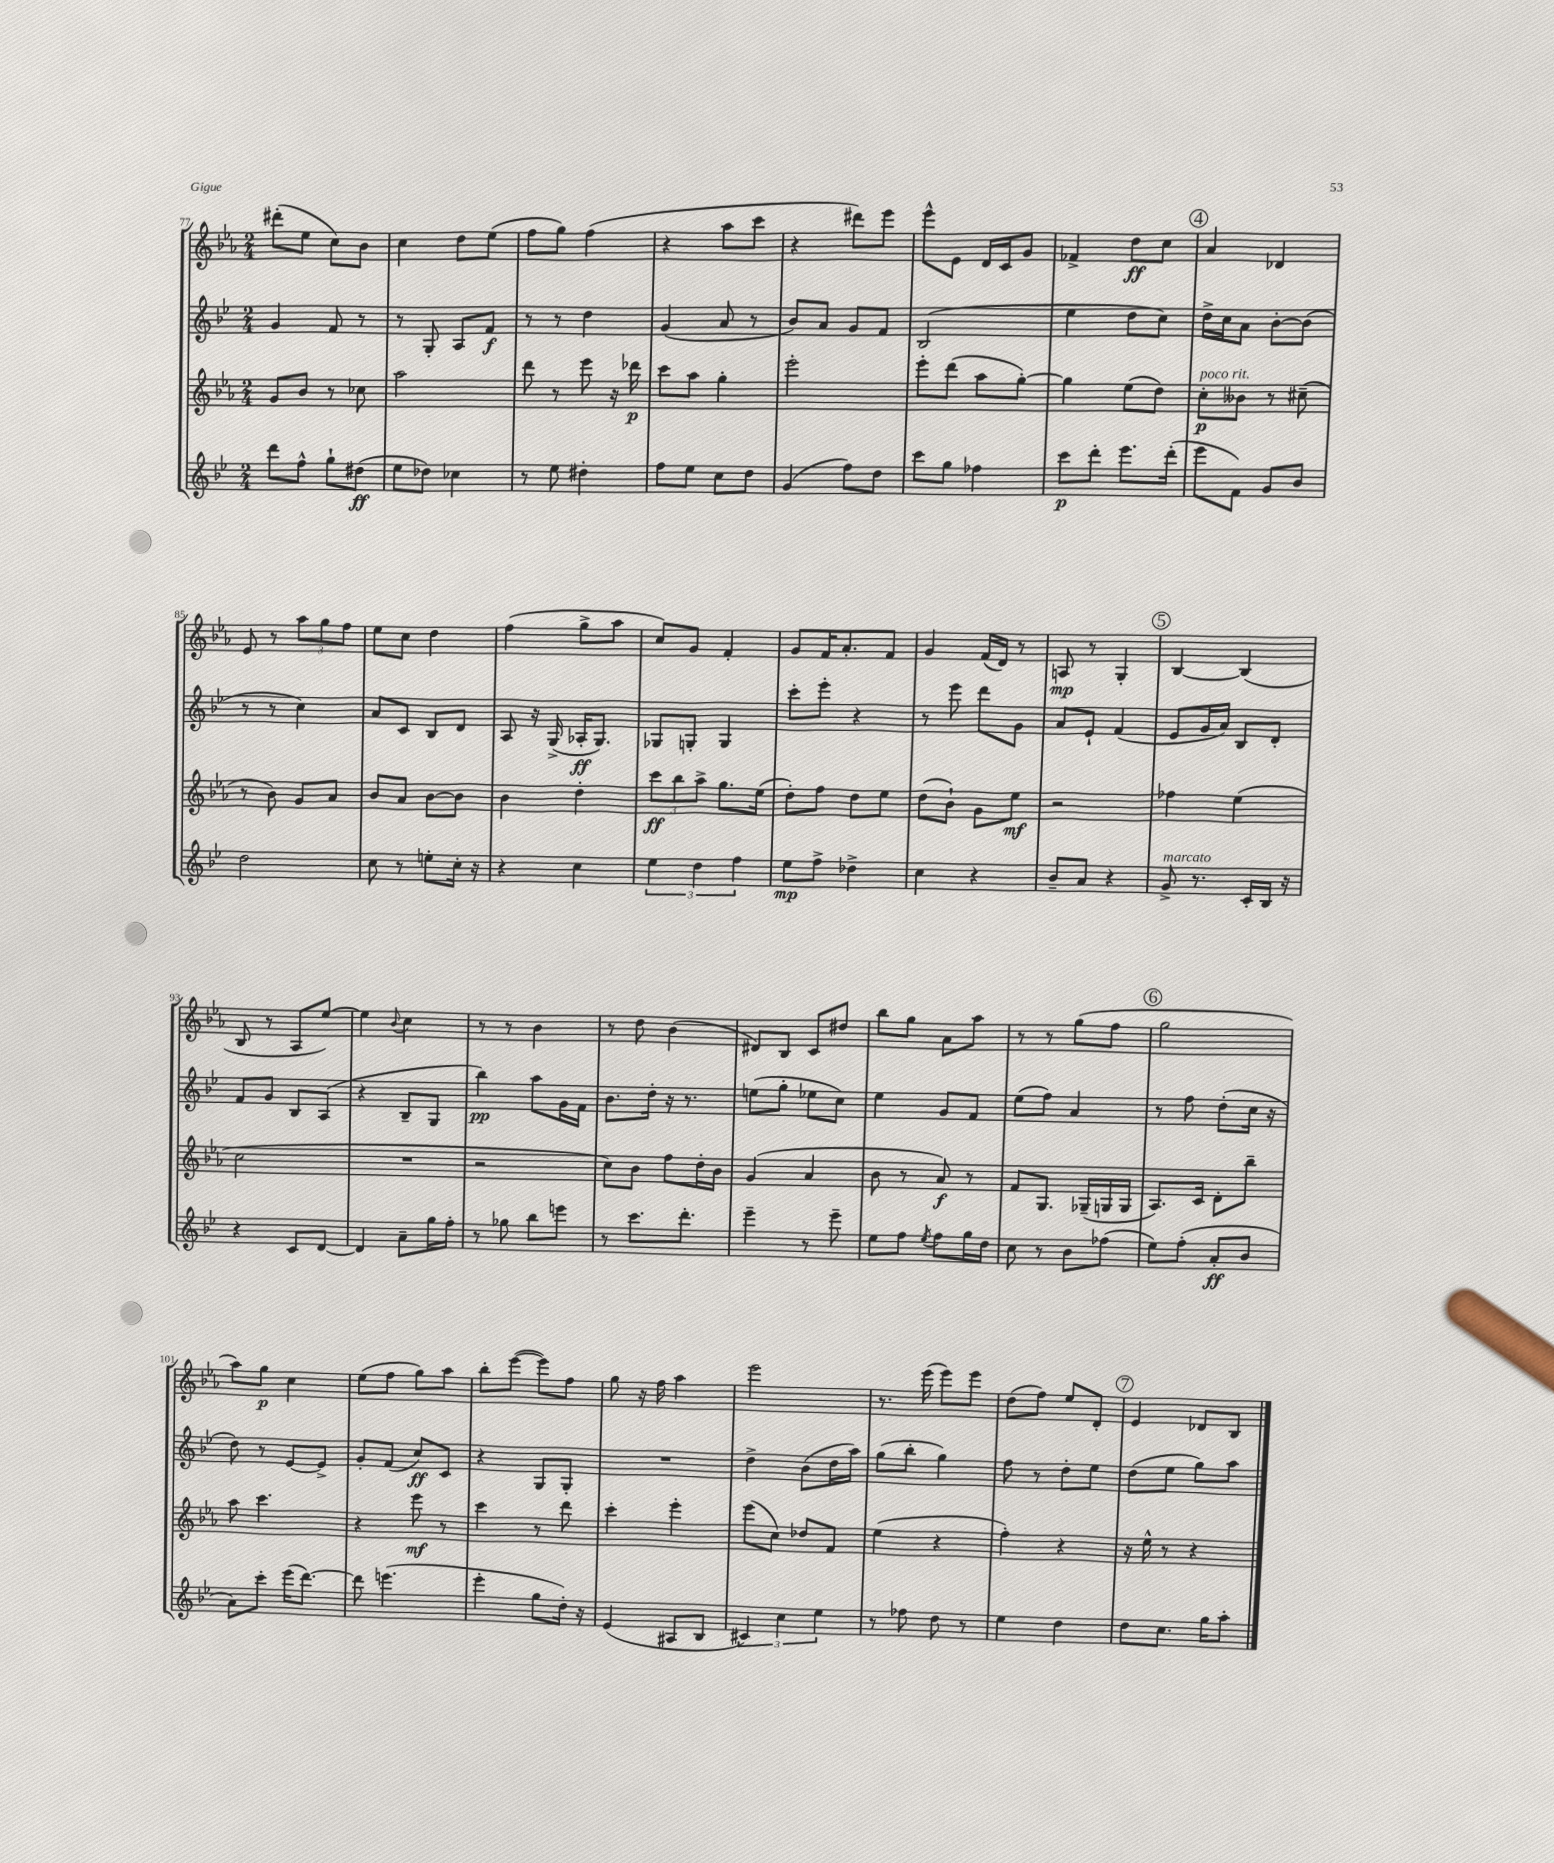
<<
\new StaffGroup <<
\new Staff = "s0" {
    \clef treble \key ees \major \numericTimeSignature \time 2/4
    dis'''8-.( ees''8 c''8) bes'8 |
    c''4 d''8 ees''8( |
    f''8 g''8) f''4( |
    r4 aes''8 c'''8 |
    r4 dis'''8) ees'''8 |
    ees'''8-^ ees'8 d'16 c'16 g'8 |
    fes'4-> d''8\ff c''8 |
    \mark \markup { \circle "4" } aes'4 des'4 |
    ees'8 r8 \tuplet 3/2 { aes''8 g''8 f''8 } |
    ees''8 c''8 d''4 |
    f''4( g''8-> aes''8 |
    c''8) g'8 f'4-. |
    g'8 f'16 aes'8.-. f'8 |
    g'4 f'16( d'16) r8 |
    a8\mp r8 g4-. |
    \mark \markup { \circle "5" } bes4~ bes4( |
    bes8 r8 aes8 ees''8~) |
    ees''4 \appoggiatura { bes'8 } c''4 |
    r8 r8 bes'4 |
    r8 d''8 bes'4( |
    dis'8) bes8 c'8 dis''8 |
    bes''8 g''8 aes'8 aes''8 |
    r8 r8 g''8( f''8 |
    \mark \markup { \circle "6" } g''2 |
    aes''8) g''8\p c''4 |
    ees''8( f''8 g''8) aes''8 |
    bes''8-. ees'''8~( ees'''8) f''8 |
    g''8 r16 f''16 aes''4 |
    ees'''2 |
    r8. ees'''16( ees'''8) ees'''8 |
    d''8( f''8) ees''8 d'8-. |
    \mark \markup { \circle "7" } ees'4 des'8 bes8 \bar "|." |
}
\new Staff = "s1" {
    \clef treble \key bes \major \numericTimeSignature \time 2/4
    g'4 f'8 r8 |
    r8 g8-. a8 f'8\f |
    r8 r8 d''4 |
    g'4( a'8 r8 |
    bes'8) a'8 g'8 f'8 |
    bes2( |
    ees''4 d''8 c''8) |
    \mark \markup { \circle "4" } d''16-> c''16 a'8 bes'8~-. bes'8( |
    r8 r8 c''4) |
    a'8 c'8 bes8 d'8 |
    a8 r16 g16->( aes16-.\ff g8.) |
    ges8 g8-. g4 |
    c'''8-. ees'''8-. r4 |
    r8 ees'''8 d'''8 g'8 |
    a'8 ees'8-! f'4( |
    \mark \markup { \circle "5" } ees'8 g'16 a'16) bes8 d'8-. |
    f'8 g'8 bes8 a8( |
    r4 bes8-- g8 |
    bes''4\pp) a''8 g'16 f'16 |
    bes'8. d''16-. r16 r8. |
    e''8( g''8-. ees''8 c''8) |
    ees''4 g'8 f'8 |
    ees''8( f''8) a'4 |
    \mark \markup { \circle "6" } r8 f''8 d''8-.( c''16 r16 |
    d''8) r8 ees'8~ ees'8-> |
    g'8-. f'8( c''8\ff) c'8 |
    r4 g8 g8-. |
    R2 |
    d''4-> bes'8( d''16 a''16) |
    g''8( bes''8-. g''4) |
    f''8 r8 d''8-. ees''8 |
    \mark \markup { \circle "7" } d''8( ees''8 g''8) a''8 \bar "|." |
}
\new Staff = "s2" {
    \clef treble \key ees \major \numericTimeSignature \time 2/4
    g'8 bes'8 r8 ces''8 |
    aes''2 |
    d'''8 r8 ees'''8 r16 des'''16\p |
    c'''8 aes''8 g''4-. |
    ees'''2-. |
    ees'''8-. d'''8( aes''8 g''8~-.) |
    g''4 ees''8( d''8) |
    \mark \markup { \circle "4" } c''8-.\p^\markup { \italic "poco rit." } beses'8 r8 cis''8--( |
    r8 bes'8) g'8 aes'8 |
    bes'8 aes'8 bes'8~ bes'8 |
    bes'4 d''4-. |
    \tuplet 3/2 { c'''8\ff bes''8 aes''8-> } g''8. ees''16( |
    d''8-.) f''8 d''8 ees''8 |
    d''8( bes'8-!) g'8 ees''8\mf |
    r2 |
    \mark \markup { \circle "5" } fes''4 ees''4( |
    c''2 |
    R2 |
    r2 |
    c''8) bes'8 f''8 d''16-. bes'16 |
    g'4( aes'4 |
    bes'8 r8 aes'8\f) r8 |
    f'8 g8. ges16--( g16 g16 |
    \mark \markup { \circle "6" } aes8.) c'16 d'8-. bes''8-- |
    aes''8 c'''4. |
    r4 ees'''8\mf r8 |
    c'''4 r8 d'''8 |
    c'''4-. ees'''4-. |
    ees'''8( c''8) des''8 f'8 |
    ees''4( r4 |
    f''4-.) r4 |
    \mark \markup { \circle "7" } r16 ees''16-^ r8 r4 \bar "|." |
}
\new Staff = "s3" {
    \clef treble \key bes \major \numericTimeSignature \time 2/4
    d'''8 f''8-^ g''8-! dis''8\ff( |
    ees''8 des''8) ces''4 |
    r8 ees''8 dis''4-. |
    f''8 ees''8 c''8 d''8 |
    g'4( f''8) d''8 |
    c'''8 g''8 fes''4 |
    c'''8\p d'''8-. ees'''8. d'''16-.( |
    \mark \markup { \circle "4" } ees'''8 f'8) g'8 bes'8 |
    d''2 |
    c''8 r8 e''8-. c''16-. r16 |
    r4 c''4 |
    \tuplet 3/2 { ees''4 d''4 f''4 } |
    ees''8\mp f''8-> des''4-> |
    c''4 r4 |
    bes'8-- a'8 r4 |
    \mark \markup { \circle "5" } g'8->^\markup { \italic "marcato" } r8. c'16-. bes16 r16 |
    r4 c'8 d'8~ |
    d'4 a'8-- g''16 f''16-. |
    r8 ges''8 bes''8 e'''8 |
    r8 c'''8. d'''8.-. |
    ees'''4-- r8 ees'''8-- |
    ees''8 f''8 \acciaccatura { ees''8 } f''8 g''16 d''16 |
    c''8 r8 bes'8 fes''8( |
    \mark \markup { \circle "6" } ees''8) f''8-.( a'8-.\ff bes'8 |
    a'8) c'''8-. ees'''16( d'''8.~) |
    d'''8 e'''4.( |
    ees'''4-. g''8 d''16-.) r16 |
    ees'4( ais8 bes8 |
    \tuplet 3/2 { cis'4) c''4 ees''4 } |
    r8 fes''8 d''8 r8 |
    ees''4 d''4 |
    \mark \markup { \circle "7" } d''8 c''8. g''16 a''8-. \bar "|." |
}
>>
>>
\layout { \context { \Score currentBarNumber = #77 } }
